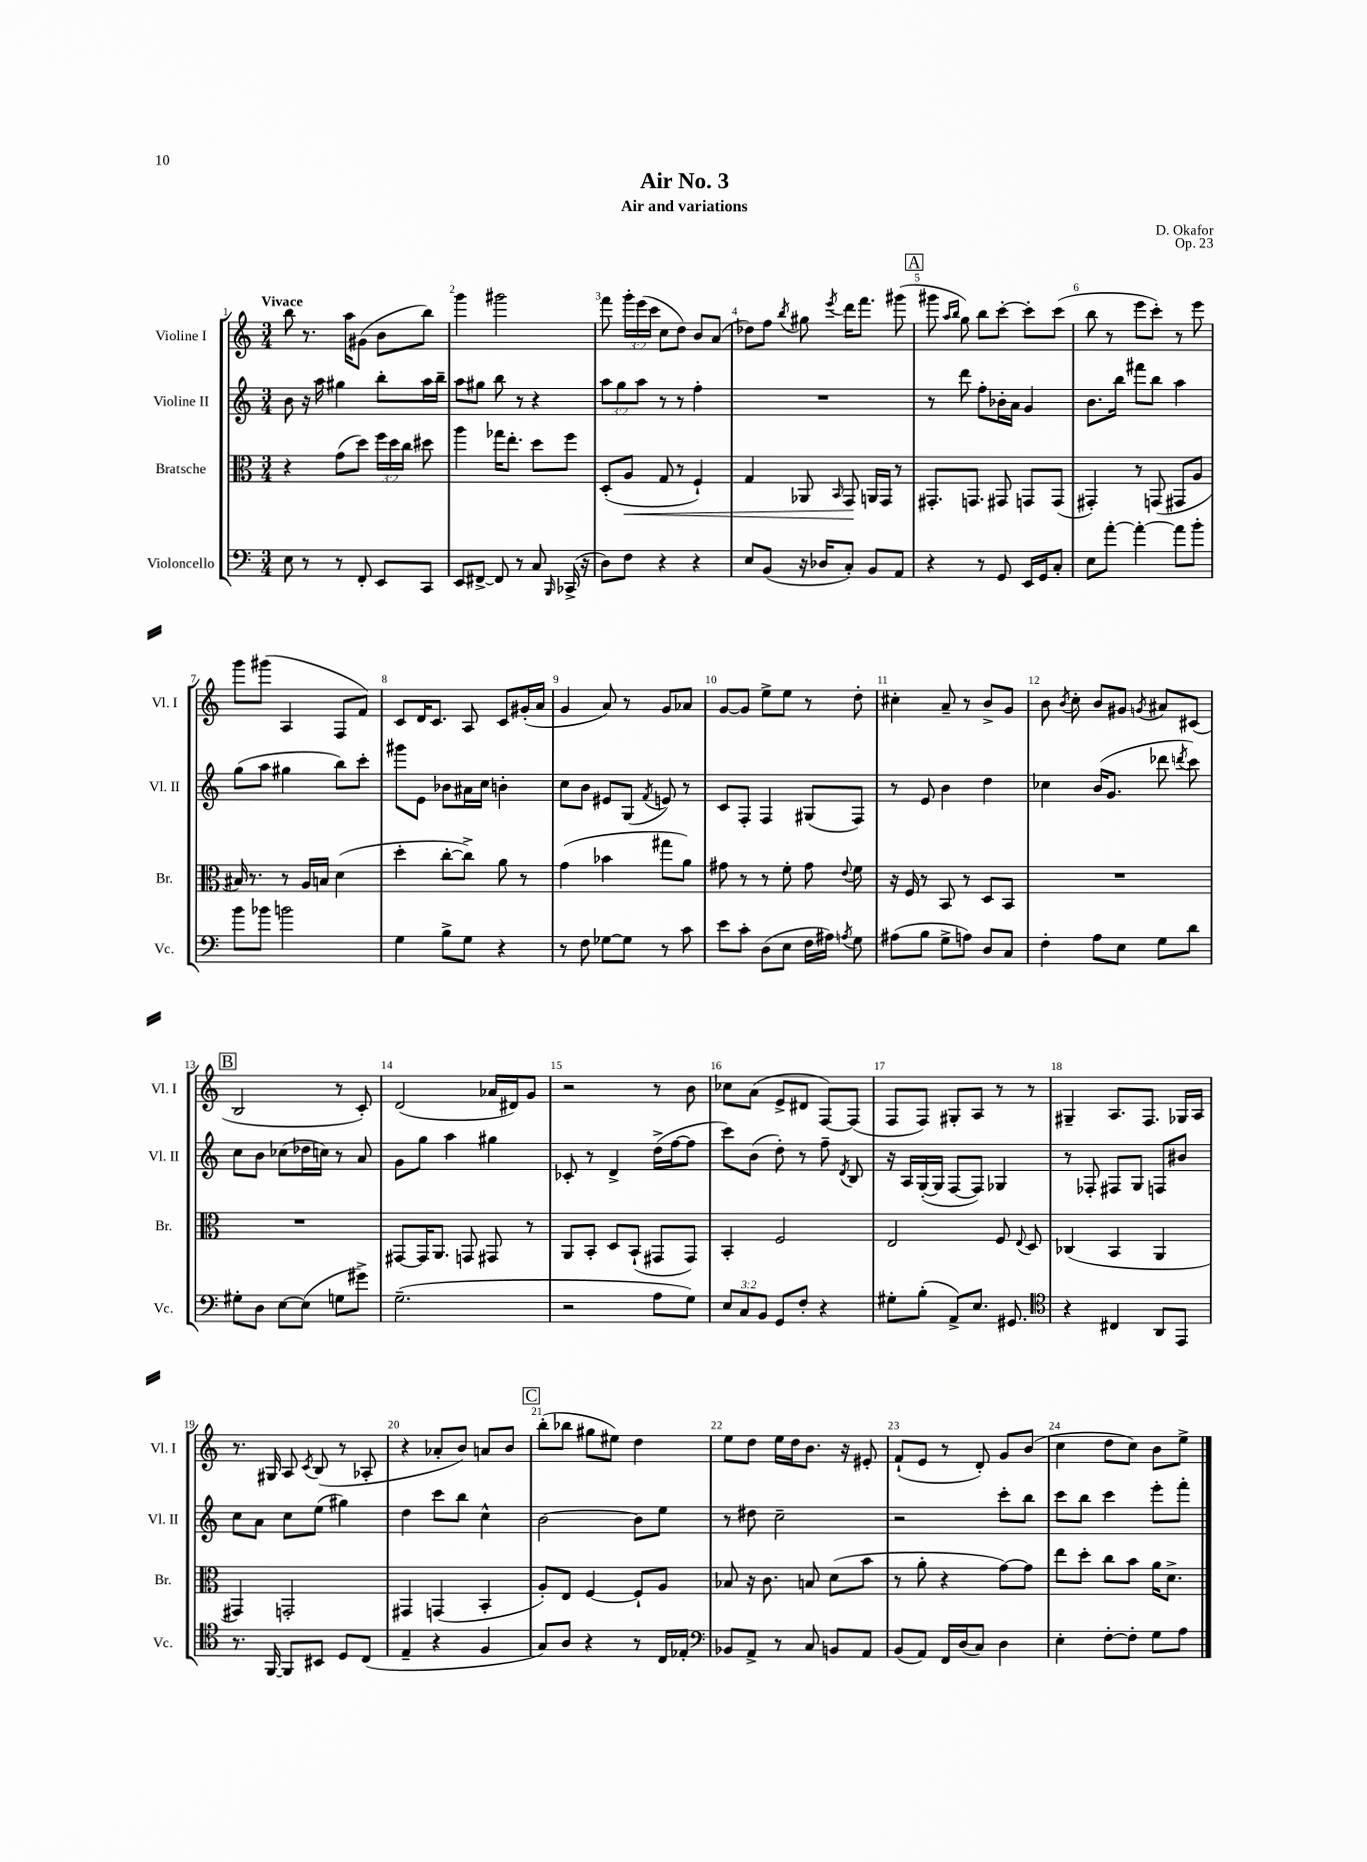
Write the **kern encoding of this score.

**kern	**kern	**dynam	**kern	**kern
*part4	*part3	*part3	*part2	*part1
*staff4	*staff3	*staff3	*staff2	*staff1
*I"Violoncello	*I"Bratsche	*	*I"Violine II	*I"Violine I
*I'Vc.	*I'Br.	*	*I'Vl. II	*I'Vl. I
*clefF4	*clefC3	*	*clefG2	*clefG2
*k[]	*k[]	*	*k[]	*k[]
*M3/4	*M3/4	*	*M3/4	*M3/4
=1	=1	=1	=1	=1
!	!	!	!	!LO:TX:a:B:t=Vivace
8E\	4r	.	8b\	8bb\
8r	.	.	16r	8.r
.	.	.	16aa\	.
8r	(8g\L	.	4gg#X\	.
.	.	.	.	16aa\KL
8FF'/	8dd\J)	.	.	(8g#X\J
8EE/L	24ff\LL	.	8bb'\L	8b\L
.	24dd\	.	.	.
.	24cc\JJ	.	.	.
8CC/J	8dd#X\	.	16aa\L	8bb\J)
.	.	.	16bb~\JJ	.
=2	=2	=2	=2	=2
8EE/L	4aa\	.	8aa\L	4ggg\
[8FF#X^/J	.	.	8gg#X\J	.
8FF#/]	16gg-X\KL	.	8bb\	2ggg#X\
.	8.ee'\J	.	.	.
8r	.	.	8r	.
8C/	8dd\L	.	4r	.
16qqBBB/	.	.	.	.
(16CC-X^/	8ff\J	.	.	.
16r	.	.	.	.
=3	=3	=3	=3	=3
8D\L)	(8D'/L	.	12aa\L	8fff\
.	.	.	12gg\	.
!	!	!LO:HP:b	!	!
8F\J	8A/J	<	.	24ggg'\LL
.	.	.	12aa\J	(24eee\
.	.	.	.	24ccc\JJ
4r	8G/	.	8r	8cc\L
.	8r	.	8r	8dd\J)
4r	4F`/)	.	4ff'\	8b/L
.	.	.	.	(8a/J
=4	=4	=4	=4	=4
8E/L	4G/	.	2.r	8dd-X\L)
(8BB/J	.	.	.	8ff\J
.	.	.	.	8qbb/
16r	8AA-X/	.	.	8gg#X\
16D-X/KL	.	.	.	.
.	16qqBB/	.	.	8qeee/
8C'/J)	8GG/	.	.	16ddd\KL
.	.	.	.	8.fff\J
8BB/L	16AAn/LL	[	.	.
.	16GG/JJ	.	.	.
8AA/J	8r	.	.	(8ggg#X\
!!LO:REH:place=s1:t=A
=5	=5	=5	=5	=5
4r	8.GG#X'/L	.	8r	8ggg#X\
.	.	.	.	16qqaa/LL
.	.	.	.	16qqbb/JJ
.	.	.	8ddd\	8gg\)
.	8.GGn/J	.	.	.
8r	.	.	8ff'\L	8bb\L
8GG/	8GG#X/	.	16b-X'\L	[8ccc'\J
.	.	.	16a\JJ	.
16EE/LL	8GGn/L	.	4g/	8ccc'\L]
16GG/J	.	.	.	.
8C'/J	(8GG/J	.	.	(8ccc\J
=6	=6	=6	=6	=6
8E\L	4GG#X'/)	.	8.b\L	8bb\
[8a'\J	.	.	.	8r
.	.	.	16bb\Jk	.
4a'\_	8r	.	8fff#X\L	8eee\L
.	(8GGn/	.	8bb\J	8ccc'\J)
8a\L]	8GG#X/L	.	4aa\	8r
8b'\J	8A/J	.	.	8eee\
!!LO:LB:g=z
=7	=7	=7	=7	=7
8b\L	16B#X/)	.	(8gg\L	8ggg\L
.	8.r	.	.	.
8b-X\J	.	.	8aa\J	(8ggg#X\J
2bn\	8r	.	4gg#X\	4A/
.	16A/LL	.	.	.
.	16Bn/JJ	.	.	.
.	(4d\	.	8bb\L)	8F/L
.	.	.	8ccc'\J	8f/J)
=8	=8	=8	=8	=8
4G\	4dd'\	.	8ggg#X\L	8c/L
.	.	.	8e\J	16d/K
.	.	.	.	8.c/J
8B^\L	[8cc'\L	.	8b-X\L	.
8G\J	8cc^\J])	.	16a#X\L	8A/
.	.	.	16cc\JJ	.
4r	8a\	.	4bn'\	8c/L
.	8r	.	.	(16g#X'/L
.	.	.	.	16a/JJ
=9	=9	=9	=9	=9
8r	(4g\	.	8cc\L	4g/
8F\	.	.	8b\J	.
[8G-X\L	4b-X\	.	8e#X/L	8a/)
8G-\J]	.	.	(8G/J	8r
.	.	.	8qf/	.
8r	8gg#X\L	.	8en/)	8g/L
8c\	8a\J)	.	8r	8a-X/J
=10	=10	=10	=10	=10
8e\L	8g#X\	.	8c/L	[8g/L
8c'\J	8r	.	8F'/J	8g/J]
(8D\L	8r	.	4F/	8ee^\L
8E\J	8f'\	.	.	8ee\J
16F\LL	8g#\	.	(8G#X/L	8r
16A#X\JJ)	.	.	.	.
8qAn/	8qqe/	.	.	.
8G\	8f\	.	8F/J)	8dd'\
=11	=11	=11	=11	=11
(8A#X\L	16r	.	8r	4cc#X'\
.	16F/	.	.	.
8B\J	8r	.	8e/	.
8G^\L	8BB/	.	4b\	8a~/
8An\J)	8r	.	.	8r
8D/L	8D/L	.	4dd\	8b^/L
8C/J	8BB/J	.	.	8g/J
=12	=12	=12	=12	=12
4F'\	2.r	.	4cc-X\	8b\
.	.	.	.	8qb/
.	.	.	.	8cc'\
8A\L	.	.	(16b/KL	8b/L
.	.	.	8.g/J	.
8E\J	.	.	.	8g#X/J
.	.	.	.	8qgn/
8G\L	.	.	8ddd-X\	8a#X/L
.	.	.	8qdddn/	.
8d\J	.	.	8ccc\)	(8c#X/J
!!LO:LB:g=z
!!LO:REH:place=s1:t=B
=13	=13	=13	=13	=13
8G#X'\L	2.r	.	8cc\L	2B/
8D\J	.	.	8b\J	.
[8E\L	.	.	(8cc-X\L	.
(8E\J]	.	.	16dd-X\L	.
.	.	.	16ccn\JJ)	.
8Gn\L	.	.	8r	8r
8g#X^\J)	.	.	8a/	8c'/)
=14	=14	=14	=14	=14
(2.G~\	[8GG#X/L	.	8g\L	(2d/
.	16GG#/K]	.	8gg\J	.
.	8.AA/J	.	.	.
.	.	.	4aa\	.
.	8GGn/	.	.	.
.	8GG#X/	.	4gg#X\	16a-X/LL
.	.	.	.	16d#X/J)
.	8r	.	.	8g/J
=15	=15	=15	=15	=15
2r	8AA/L	.	8c-X'/	2r
.	8BB'/J	.	8r	.
.	8D/L	.	4d^/	.
.	(8BB`/J	.	.	.
8A\L	8GG#X/L	.	(16dd^\LL	8r
.	.	.	[16ff\J	.
8G\J)	8GG#/J)	.	8ff\J]	8b\
=16	=16	=16	=16	=16
12E/L	4BB'/	.	8ccc\L)	8cc-X\L
12C/	.	.	.	.
.	.	.	(8b\J	(8a\J
12BB/J	.	.	.	.
8GG/L	2F/	.	8dd'\)	8e^/L
8F'/J	.	.	8r	8d#X/J
4r	.	.	8ff~\	[8F/L)
.	.	.	8qd/	.
.	.	.	8B/	(8F/J]
=17	=17	=17	=17	=17
8G#X'\L	2E/	.	16r	8F/L
.	.	.	16A/LL	.
(8B'\J	.	.	([16G'/	8F/J)
.	.	.	16G/JJ]	.
8AA^/L)	.	.	[8F/L	8G#X'/L
8.E/J	.	.	8F/J])	8A/J
.	8F/	.	4G-X/	8r
8.GG#X/	.	.	.	.
.	8qqE/	.	.	.
.	8D/	.	.	8r
=18	=18	=18	=18	=18
*clefC4	*	*	*	*
4r	(4C-X/	.	8r	4G#X~/
.	.	.	8F-X'/	.
4C#X/	4BB/	.	8F#X/L	8.A/L
.	.	.	8G/J	.
.	.	.	.	8.F/J
8AA/L	4AA/	.	8Fn/L	.
8EE/J	.	.	8b#X/J	16G-X/LL
.	.	.	.	16A/JJ
!!LO:LB:g=z
=19	=19	=19	=19	=19
8.r	4GG#X/)	.	8cc\L	8.r
.	.	.	8a\J	.
[16FF/	.	.	.	16G#X/
8FF/L]	2GGn'/	.	8cc\L	8A/
.	.	.	.	8qc/
8BB#X/J	.	.	(8ee\J	(8B/
8D/L	.	.	4gg#X\)	8r
(8C/J	.	.	.	8A-X'/
=20	=20	=20	=20	=20
4E~/	4GG#X/	.	4dd\	4r
4r	(4GGn/	.	8ccc\L	8a-X'/L
.	.	.	8bb\J	8b/J)
4F/	4BB'/	.	4cc^^\	8an/L
.	.	.	.	8b/J
!!LO:REH:place=s1:t=C
=21	=21	=21	=21	=21
8G/L)	8A'/L)	.	[2b\	(8bb'\L
8A/J	8E/J	.	.	8bb-X\J
4r	[4F/	.	.	8gg#X\L
.	.	.	.	8ee#X\J)
8r	8F`/L]	.	8b\L]	4dd\
16C/LL	8A/J	.	8ee\J	.
16E-X'/JJ	.	.	.	.
=22	=22	=22	=22	=22
*clefF4	*	*	*	*
8BB-X/L	8B-X/	.	8r	8ee\L
8AA^/J	16r	.	8dd#X\	8dd\J
.	8.c\	.	.	.
8r	.	.	2cc~\	16ee\LL
.	.	.	.	16dd\J
8C/	8Bn/	.	.	8.b\J
8BBn/L	(8d\L	.	.	.
.	.	.	.	16r
8AA/J	8b\J	.	.	8e#X'/
=23	=23	=23	=23	=23
(8BB/L	8r	.	2r	(8f`/L
8AA/J)	8a'\	.	.	8e/J
16FF/LL	4r	.	.	8r
(16D/J	.	.	.	.
8C/J)	.	.	.	8d'/)
4D\	[8g\L)	.	8ccc'\L	8g/L
.	8g\J]	.	8bb\J	(8b/J
=24	=24	=24	=24	=24
4E'\	8ee\L	.	8ccc\L	4cc\
.	8dd'\J	.	8bb\J	.
[8F'\L	8cc\L	.	4ccc\	8dd\L
8F'\J]	8b\J	.	.	8cc\J)
8G\L	16a\KL	.	8eee'\L	8b\L
.	8.d^\J	.	.	.
8A\J	.	.	8fff'\J	8ee^\J
==	==	==	==	==
*-	*-	*-	*-	*-
